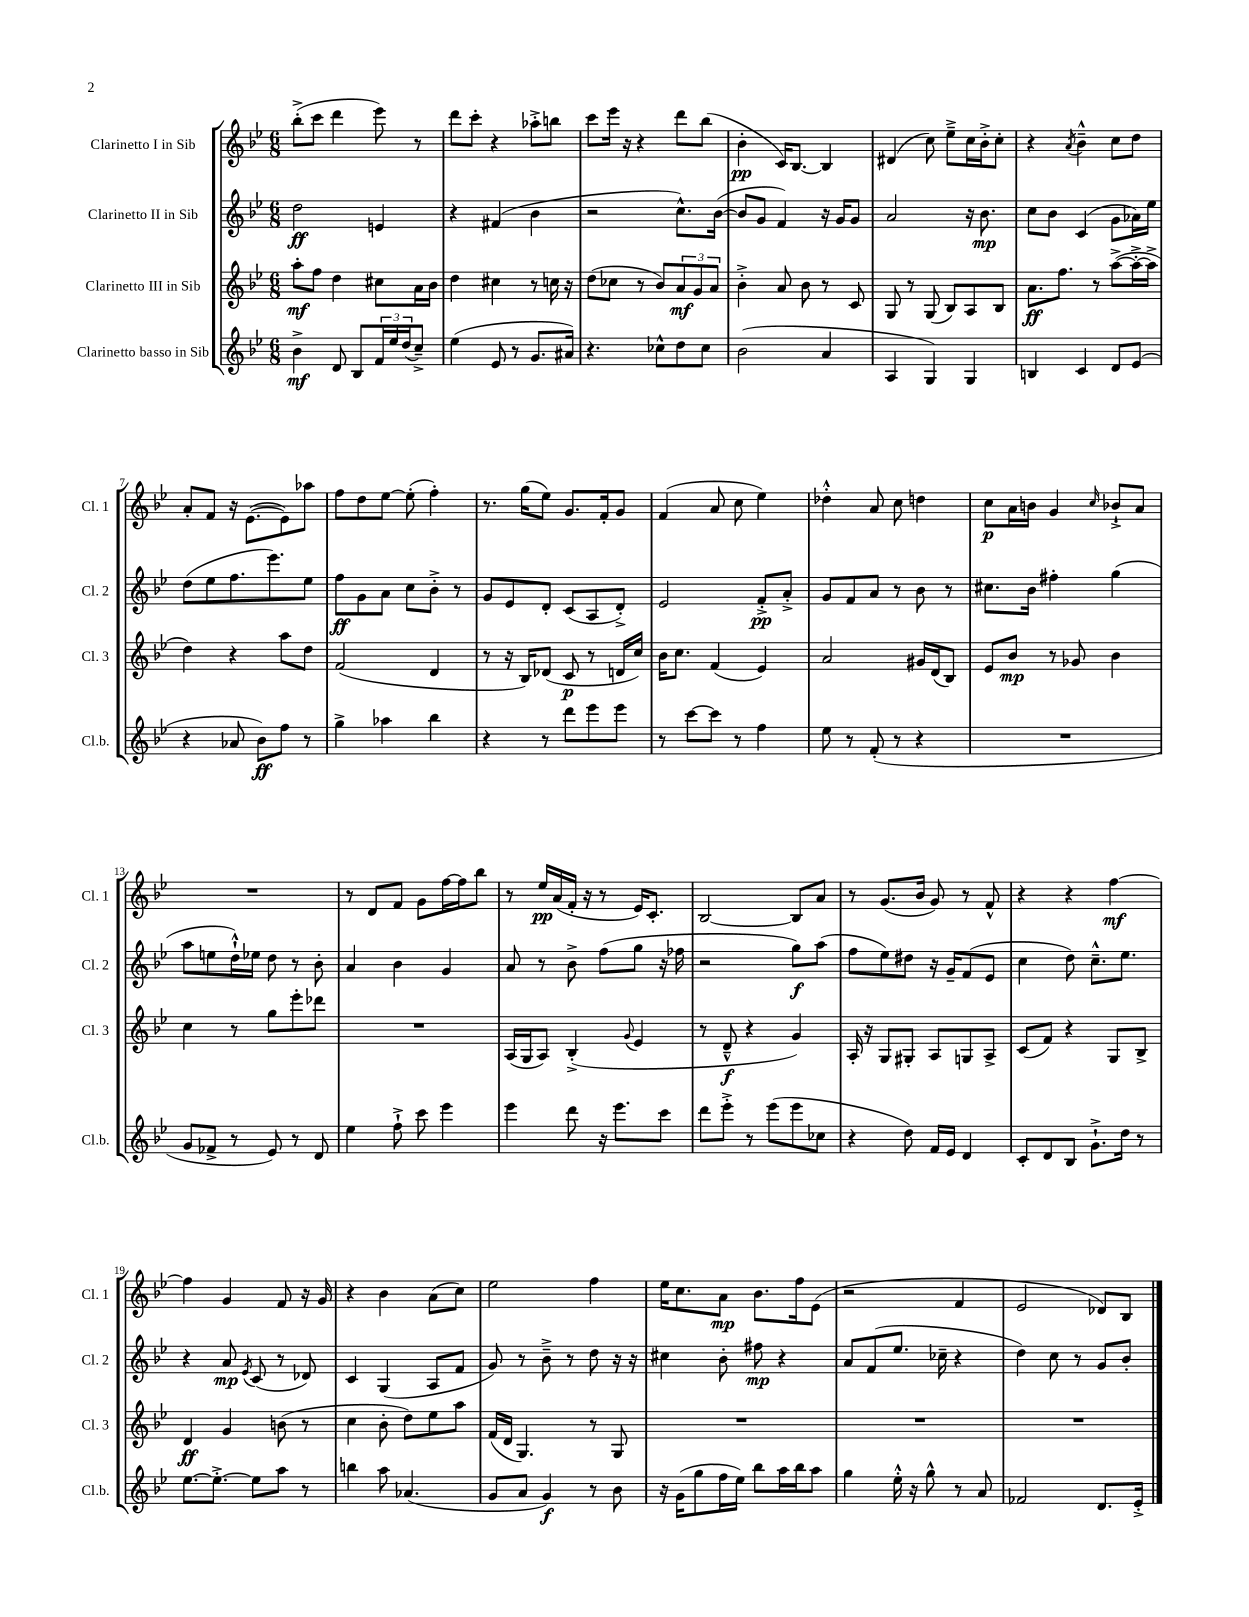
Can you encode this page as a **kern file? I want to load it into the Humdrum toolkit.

**kern	**dynam	**kern	**dynam	**kern	**dynam	**kern	**dynam
*part4	*part4	*part3	*part3	*part2	*part2	*part1	*part1
*staff4	*staff4	*staff3	*staff3	*staff2	*staff2	*staff1	*staff1
*I"Clarinetto basso in Sib	*	*I"Clarinetto III in Sib	*	*I"Clarinetto II in Sib	*	*I"Clarinetto I in Sib	*
*I'Cl.b.	*	*I'Cl. 3	*	*I'Cl. 2	*	*I'Cl. 1	*
*clefG2	*	*clefG2	*	*clefG2	*	*clefG2	*
*k[b-e-]	*	*k[b-e-]	*	*k[b-e-]	*	*k[b-e-]	*
*M6/8	*	*M6/8	*	*M6/8	*	*M6/8	*
=1	=1	=1	=1	=1	=1	=1	=1
4b-^\	mf	8aa'\L	mf	2dd\	ff	(8bb-'^\L	.
.	.	8ff\J	.	.	.	8ccc\J	.
8d/	.	4dd\	.	.	.	4ddd\	.
8B-/L	.	.	.	.	.	.	.
24f/L	.	8cc#X\L	.	4en/	.	8eee-\)	.
24ee-/	.	.	.	.	.	.	.
(24dd/J	.	.	.	.	.	.	.
8cc~^/J)	.	16a\L	.	.	.	8r	.
.	.	16b-\JJ	.	.	.	.	.
=2	=2	=2	=2	=2	=2	=2	=2
(4ee-\	.	4dd\	.	4r	.	8ddd\L	.
.	.	.	.	.	.	8ccc'\J	.
8e-/	.	4cc#X\	.	(4f#X/	.	4r	.
8r	.	.	.	.	.	.	.
8.g/L	.	8r	.	4b-\	.	8aa-X'^\L	.
.	.	16ccn\	.	.	.	8bbn\J	.
16a#X/Jk)	.	16r	.	.	.	.	.
=3	=3	=3	=3	=3	=3	=3	=3
4.r	.	(8dd\L	.	2r	.	8ccc\L	.
.	.	8cc-X\J	.	.	.	16eee-\Jk	.
.	.	.	.	.	.	16r	.
.	.	8r	.	.	.	4r	.
8cc-X^^\L	.	8b-/L)	.	.	.	.	.
8dd\	.	12a/	mf	8.cc^^\L)	.	8ddd\L	.
.	.	12g/	.	.	.	.	.
8cc-\J	.	.	.	.	.	(8bb-\J	.
.	.	12a/J	.	.	.	.	.
.	.	.	.	([16b-\Jk	.	.	.
=4	=4	=4	=4	=4	=4	=4	=4
(2b-\	.	4b-'^\	.	8b-/L]	.	4b-'\	pp
.	.	.	.	8g/J	.	.	.
.	.	8a/	.	4f/)	.	16c/KL)	.
.	.	.	.	.	.	[8.B-/J	.
.	.	8b-\	.	.	.	.	.
4a/	.	8r	.	16r	.	4B-/]	.
.	.	.	.	16g/KL	.	.	.
.	.	8c/	.	8g/J	.	.	.
=5	=5	=5	=5	=5	=5	=5	=5
4A/	.	8G/	.	2a/	.	(4d#X/	.
.	.	8r	.	.	.	.	.
4G/)	.	(8G/	.	.	.	8cc\)	.
.	.	8B-/L)	.	.	.	8ee-~^\L	.
4G/	.	8A/	.	16r	.	16cc\L	.
.	.	.	.	8.b-\	mp	16b-'^\J	.
.	.	8B-/J	.	.	.	8cc'\J	.
=6	=6	=6	=6	=6	=6	=6	=6
4Bn/	.	8.a\L	ff	8cc\L	.	4r	.
.	.	.	.	8b-\J	.	.	.
.	.	8.ff\J	.	.	.	.	.
.	.	.	.	.	.	8qa/	.
4c/	.	.	.	(4c/	.	4b-~^^\	.
.	.	8r	.	.	.	.	.
8d/L	.	([8aa^\L	.	8g\L	.	8cc\L	.
(8e-/J	.	16aa'^\L_	.	16a-X\L)	.	8dd\J	.
.	.	16aa^\JJ]	.	16ee-\JJ	.	.	.
!!LO:LB:g=z
=7	=7	=7	=7	=7	=7	=7	=7
4r	.	4dd\)	.	(8dd\L	.	8a'/L	.
.	.	.	.	8ee-\	.	8f/J	.
8a-X/	.	4r	.	8.ff\	.	16r	.
.	.	.	.	.	.	([8.e-\L	.
8b-\L)	ff	.	.	.	.	.	.
.	.	.	.	8.eee-\)	.	.	.
8ff\J	.	8aa\L	.	.	.	8e-\])	.
8r	.	8dd\J	.	8ee-\J	.	8aa-X\J	.
=8	=8	=8	=8	=8	=8	=8	=8
4gg^\	.	(2f/	.	8ff\L	ff	8ff\L	.
.	.	.	.	8g\	.	8dd\	.
4aa-X\	.	.	.	8a\J	.	[8ee-\J	.
.	.	.	.	8cc\L	.	(8ee-'\]	.
4bb-\	.	4d/	.	8b-'^\J	.	4ff'\)	.
.	.	.	.	8r	.	.	.
=9	=9	=9	=9	=9	=9	=9	=9
4r	.	8r	.	8g/L	.	8.r	.
.	.	16r	.	8e-/	.	.	.
.	.	16B-/KL)	.	.	.	(16gg\KL	.
8r	.	(8d-X/J	.	8d'/J	.	8ee-\J)	.
8ddd\L	.	8c/	p	(8c/L	.	8.g/L	.
8eee-\	.	8r	.	8A/	.	.	.
.	.	.	.	.	.	16f'/k	.
8eee-\J	.	16dn/LL	.	8d'^/J)	.	8g/J	.
.	.	16cc/JJ)	.	.	.	.	.
=10	=10	=10	=10	=10	=10	=10	=10
8r	.	16b-\KL	.	2e-/	.	(4f/	.
.	.	8.cc\J	.	.	.	.	.
[8ccc\L	.	.	.	.	.	.	.
8ccc\J]	.	(4f/	.	.	.	8a/	.
8r	.	.	.	.	.	8cc\	.
4ff\	.	4e-/)	.	8f'^/L	pp	4ee-\)	.
.	.	.	.	8a'^/J	.	.	.
=11	=11	=11	=11	=11	=11	=11	=11
8ee-\	.	2a/	.	8g/L	.	4dd-X'^^\	.
8r	.	.	.	8f/	.	.	.
(8f'/	.	.	.	8a/J	.	8a/	.
8r	.	.	.	8r	.	8cc\	.
4r	.	16g#X/LL	.	8b-\	.	4ddn\	.
.	.	(16d/J	.	.	.	.	.
.	.	8B-/J)	.	8r	.	.	.
=12	=12	=12	=12	=12	=12	=12	=12
2.r	.	8e-/L	.	8.cc#X\L	.	8cc\L	p
.	.	8b-/J	mp	.	.	16a\L	.
.	.	.	.	16b-\Jk	.	16bn\JJ	.
.	.	8r	.	4ff#X'\	.	4g/	.
.	.	8g-X/	.	.	.	.	.
.	.	.	.	.	.	16qqcc/	.
.	.	4b-\	.	(4gg\	.	8b-X`^/L	.
.	.	.	.	.	.	8a/J	.
!!LO:LB:g=z
=13	=13	=13	=13	=13	=13	=13	=13
8g/L	.	4cc\	.	8aa\L	.	2.r	.
8f-X^/J	.	.	.	8een\	.	.	.
8r	.	8r	.	16dd`^^\L)	.	.	.
.	.	.	.	16ee-X\JJ	.	.	.
8e-/)	.	8gg\L	.	8dd\	.	.	.
8r	.	8eee-'\	.	8r	.	.	.
8d/	.	8ddd-X\J	.	8b-'\	.	.	.
=14	=14	=14	=14	=14	=14	=14	=14
4ee-\	.	2.r	.	4a/	.	8r	.
.	.	.	.	.	.	8d/L	.
8ff`^\	.	.	.	4b-\	.	8f/J	.
8ccc\	.	.	.	.	.	8g\L	.
4eee-\	.	.	.	4g/	.	[16ff\L	.
.	.	.	.	.	.	16ff\J]	.
.	.	.	.	.	.	8bb-\J	.
=15	=15	=15	=15	=15	=15	=15	=15
4eee-\	.	(16A/LL	.	8a/	.	8r	.
.	.	16G/J	.	.	.	.	.
.	.	8A/J)	.	8r	.	16ee-/LL	pp
.	.	.	.	.	.	(16a/	.
8ddd\	.	(4B-'^/	.	8b-^\	.	16f'/JJ	.
.	.	.	.	.	.	16r	.
16r	.	.	.	(8ff\L	.	8r	.
8.eee-\L	.	.	.	.	.	.	.
.	.	8qqg/	.	.	.	.	.
.	.	4e-/	.	8gg\J	.	16e-/KL)	.
.	.	.	.	.	.	8.c'/J	.
8ccc\J	.	.	.	16r	.	.	.
.	.	.	.	16ff-X\	.	.	.
=16	=16	=16	=16	=16	=16	=16	=16
8ddd\L	.	8r	.	2r	.	[2B-/	.
8eee-'^\J	.	8d~^^/	f	.	.	.	.
8r	.	4r	.	.	.	.	.
(8eee-\L	.	.	.	.	.	.	.
8eee-\	.	4g/)	.	8gg\L)	f	8B-/L]	.
8cc-X\J	.	.	.	(8aa\J	.	8a/J	.
=17	=17	=17	=17	=17	=17	=17	=17
4r	.	16A'/	.	8ff\L	.	8r	.
.	.	16r	.	.	.	.	.
.	.	8G/L	.	8ee-\)	.	(8.g/L	.
8dd\)	.	8G#X'/J	.	8dd#X\J	.	.	.
.	.	.	.	.	.	16b-/Jk	.
16f/LL	.	8A/L	.	16r	.	8g/)	.
16e-/JJ	.	.	.	16g~/KL	.	.	.
4d/	.	8Gn/	.	(8f/	.	8r	.
.	.	8A^/J	.	8e-/J	.	8f^^/	.
=18	=18	=18	=18	=18	=18	=18	=18
8c'/L	.	(8c/L	.	4cc\	.	4r	.
8d/	.	8f/J)	.	.	.	.	.
8B-/J	.	4r	.	8dd\)	.	4r	.
8.g`^\L	.	.	.	8.cc~^^\L	.	.	.
.	.	8G/L	.	.	.	[4ff\	mf
16dd\Jk	.	.	.	8.ee-\J	.	.	.
8r	.	8B-^/J	.	.	.	.	.
!!LO:LB:g=z
=19	=19	=19	=19	=19	=19	=19	=19
[8.ee-\L	.	4d/	ff	4r	.	4ff\]	.
8.ee-'^\J_	.	.	.	.	.	.	.
.	.	4g/	.	8a/	mp	4g/	.
.	.	.	.	8qe-/	.	.	.
8ee-\L]	.	.	.	(8c/	.	.	.
8aa\J	.	(8bn\	.	8r	.	8f/	.
8r	.	8r	.	8d-X/)	.	16r	.
.	.	.	.	.	.	16g/	.
=20	=20	=20	=20	=20	=20	=20	=20
4bbn\	.	4cc\	.	4c/	.	4r	.
8aa\	.	8b-'\	.	(4G/	.	4b-\	.
(4.a-X/	.	8dd\L)	.	.	.	.	.
.	.	8ee-\	.	8A/L	.	(8a\L	.
.	.	8aa\J	.	8f/J	.	8cc\J)	.
=21	=21	=21	=21	=21	=21	=21	=21
8g/L	.	(16f/LL	.	8g/)	.	2ee-\	.
.	.	16d/JJ	.	.	.	.	.
8a/J	.	4.G/)	.	8r	.	.	.
4g/)	f	.	.	8b-~^\	.	.	.
.	.	.	.	8r	.	.	.
8r	.	8r	.	8dd\	.	4ff\	.
8b-\	.	8G/	.	16r	.	.	.
.	.	.	.	16r	.	.	.
=22	=22	=22	=22	=22	=22	=22	=22
16r	.	2.r	.	4cc#X\	.	16ee-\KL	.
(16g\KL	.	.	.	.	.	8.cc\	.
8gg\	.	.	.	.	.	.	.
16ff\L	.	.	.	8b-'\	.	8a\J	mp
16ee-\JJ)	.	.	.	.	.	.	.
8bb-\L	.	.	.	8ff#X\	mp	8.b-\L	.
16aa\L	.	.	.	4r	.	.	.
16bb-\J	.	.	.	.	.	16ff\k	.
8aa\J	.	.	.	.	.	(8e-\J	.
=23	=23	=23	=23	=23	=23	=23	=23
4gg\	.	2.r	.	8a/L	.	2r	.
.	.	.	.	(8f/	.	.	.
16ee-'^^\	.	.	.	8.ee-/J	.	.	.
16r	.	.	.	.	.	.	.
8gg^^\	.	.	.	.	.	.	.
.	.	.	.	16cc-X~\	.	.	.
8r	.	.	.	4r	.	4f/	.
8a/	.	.	.	.	.	.	.
=24	=24	=24	=24	=24	=24	=24	=24
2f-X/	.	2.r	.	4dd\)	.	2e-/	.
.	.	.	.	8cc\	.	.	.
.	.	.	.	8r	.	.	.
8.d/L	.	.	.	8g/L	.	8d-X/L)	.
.	.	.	.	8b-'/J	.	8B-/J	.
16e-'^/Jk	.	.	.	.	.	.	.
==	==	==	==	==	==	==	==
*-	*-	*-	*-	*-	*-	*-	*-
